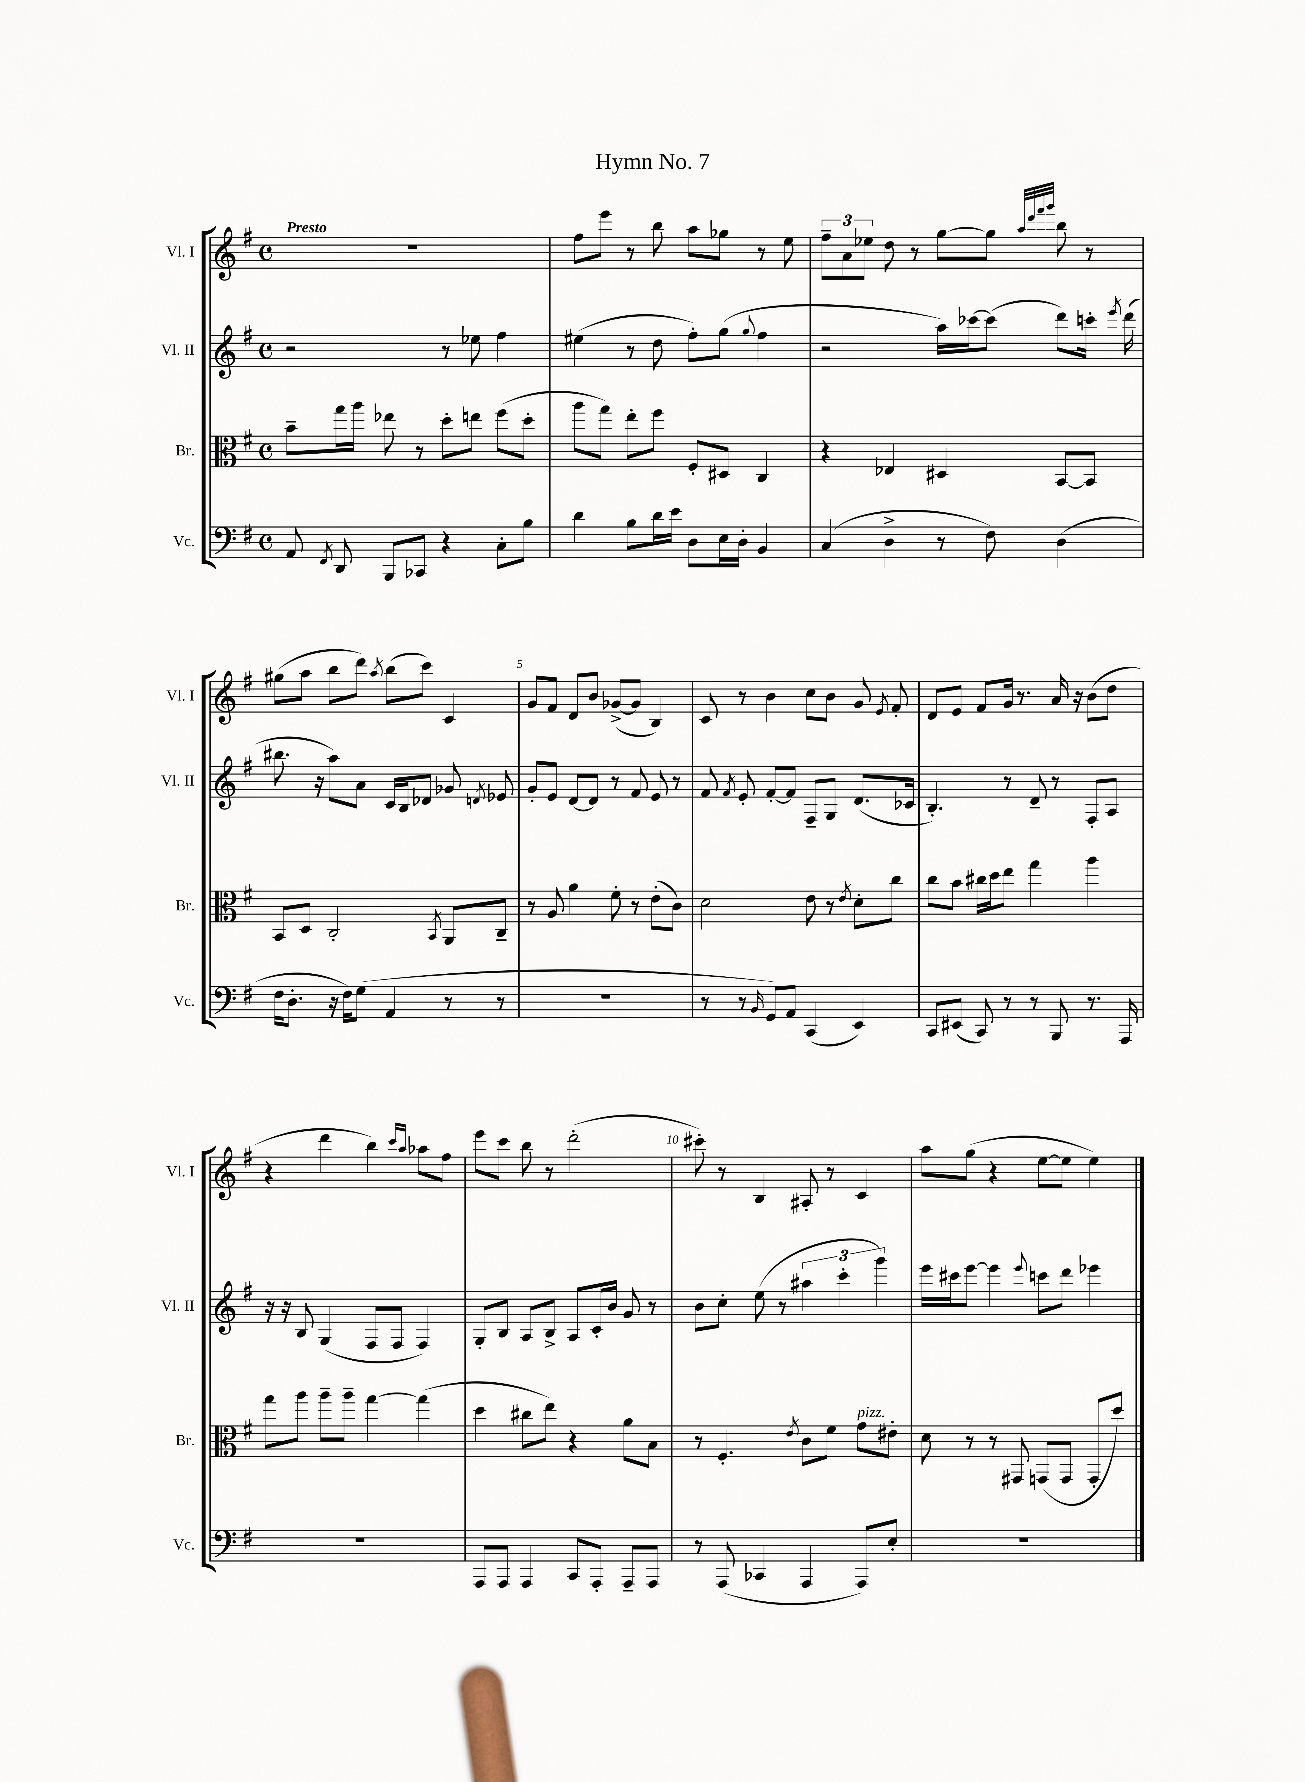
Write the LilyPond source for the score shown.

\header { title = "Hymn No. 7" }
<<
\new StaffGroup <<
\new Staff = "s0" \with { instrumentName = "Vl. I" shortInstrumentName = "Vl. I" } {
    \clef treble \key g \major \defaultTimeSignature \time 4/4 \tempo "Presto"
    \autoBeamOff R1 |
    fis''8[ e'''8] r8 b''8 a''8[ ges''8] r8 e''8 |
    \tuplet 3/2 { fis''8[-- a'8 ees''8] } d''8 r8 g''8[~ g''8] \grace { a''32[ d'''32 fis'''32 g'''32] } b''8 r8 |
    gis''8[( a''8] b''8[ d'''8]) \acciaccatura { a''8 } b''8[( c'''8]) c'4 |
    g'8[ fis'8] d'8[ b'8] ges'8[~->( ges'8] b4) |
    c'8 r8 b'4 c''8[ b'8] g'8 \acciaccatura { e'8 } fis'8-. |
    d'8[ e'8] fis'8[ g'16] r8. a'16 r16 b'8[( d''8] |
    r4 d'''4 b''4) \grace { c'''16[ a''16] } aes''8[ fis''8] |
    e'''8[ c'''8] b''8 r8 d'''2-.( |
    cis'''8-.) r8 b4 ais8-. r8 c'4 |
    a''8[ g''8]( r4 e''8[~ e''8] e''4) \bar "|." |
}
\new Staff = "s1" \with { instrumentName = "Vl. II" shortInstrumentName = "Vl. II" } {
    \clef treble \key g \major \defaultTimeSignature \time 4/4
    \autoBeamOff r2 r8 ees''8 fis''4 |
    eis''4( r8 d''8 fis''8[-.) g''8]( \appoggiatura { g''8 } fis''4 |
    r2 a''16[) ces'''16~ ces'''8]( d'''8[) c'''16]-. \acciaccatura { e'''8 } d'''16( |
    bis''8. r16 a''8[) a'8] c'16[ b16 des'8] ges'8 \acciaccatura { d'8 } ees'8 |
    g'8[-. e'8] d'8[~ d'8] r8 fis'8 e'8 r8 |
    fis'8 \acciaccatura { fis'8 } e'8-. fis'8[~-. fis'8] fis8[-- g8] d'8.[( ces'16] |
    b4.-.) r8 d'8-- r8 fis8[-. a8] |
    r16 r16 b8 g4( fis8[ fis8] fis4) |
    g8[-. b8] a8[ b8]-> a8[ c'16-. b'16] g'8 r8 |
    b'8[ c''8]-. e''8( r8 \tuplet 3/2 { ais''4 c'''4-. g'''4) } |
    e'''16[ cis'''16 e'''8]~ e'''4 \appoggiatura { e'''8 } c'''8[ d'''8] ees'''4 \bar "|." |
}
\new Staff = "s2" \with { instrumentName = "Br." shortInstrumentName = "Br." } {
    \clef alto \key g \major \defaultTimeSignature \time 4/4
    \autoBeamOff b'8[-- g''16 a''16] ees''8 r8 d''8[-. e''8] fis''8[( d''8]-. |
    a''8[ g''8]) e''8[-. fis''8] fis8[-. dis8] c4 |
    r4 ees4 dis4 b,8[~ b,8] |
    b,8[ d8] c2-. \acciaccatura { b,8 } a,8[ c8]-- |
    r8 a8 a'4 fis'8-. r8 e'8[-.( c'8]) |
    d'2 e'8 r8 \acciaccatura { e'8 } d'8[-. c''8] |
    c''8[ b'8] cis''16[ d''16 e''8] g''4 a''4 |
    g''8[ a''8] a''8[-- a''8]-- g''4~ g''4( |
    d''4 cis''8[ e''8]) r4 a'8[ b8] |
    r8 fis4.-. \acciaccatura { e'8 } c'8[ fis'8] g'8[^\markup { \italic "pizz." } eis'8]-. |
    d'8 r8 r8 gis,8 g,8[( g,8] g,8[-. d''8]) \bar "|." |
}
\new Staff = "s3" \with { instrumentName = "Vc." shortInstrumentName = "Vc." } {
    \clef bass \key g \major \defaultTimeSignature \time 4/4
    \autoBeamOff a,8 \acciaccatura { fis,8 } d,8 b,,8[ ces,8] r4 c8[-. b8] |
    d'4 b8[ d'16 e'16] d8[ e16 d16]-. b,4 |
    c4( d4-> r8 fis8) d4( |
    fis16[ d8.]-. r16 fis16[) g8]( a,4 r8 r8 |
    R1 |
    r8 r8 \grace { b,16 } g,8[) a,8] c,4( e,4) |
    c,8[ eis,8]( c,8) r8 r8 b,,8 r8. a,,16 |
    R1 |
    a,,8[ a,,8] a,,4 c,8[ a,,8]-. a,,8[-- a,,8] |
    r8 a,,8( ces,4 a,,4 a,,8[) e8]-. |
    R1 \bar "|." |
}
>>
>>
\layout { \context { \Score \override BarNumber.break-visibility = ##(#f #t #t) barNumberVisibility = #(every-nth-bar-number-visible 5) } }
